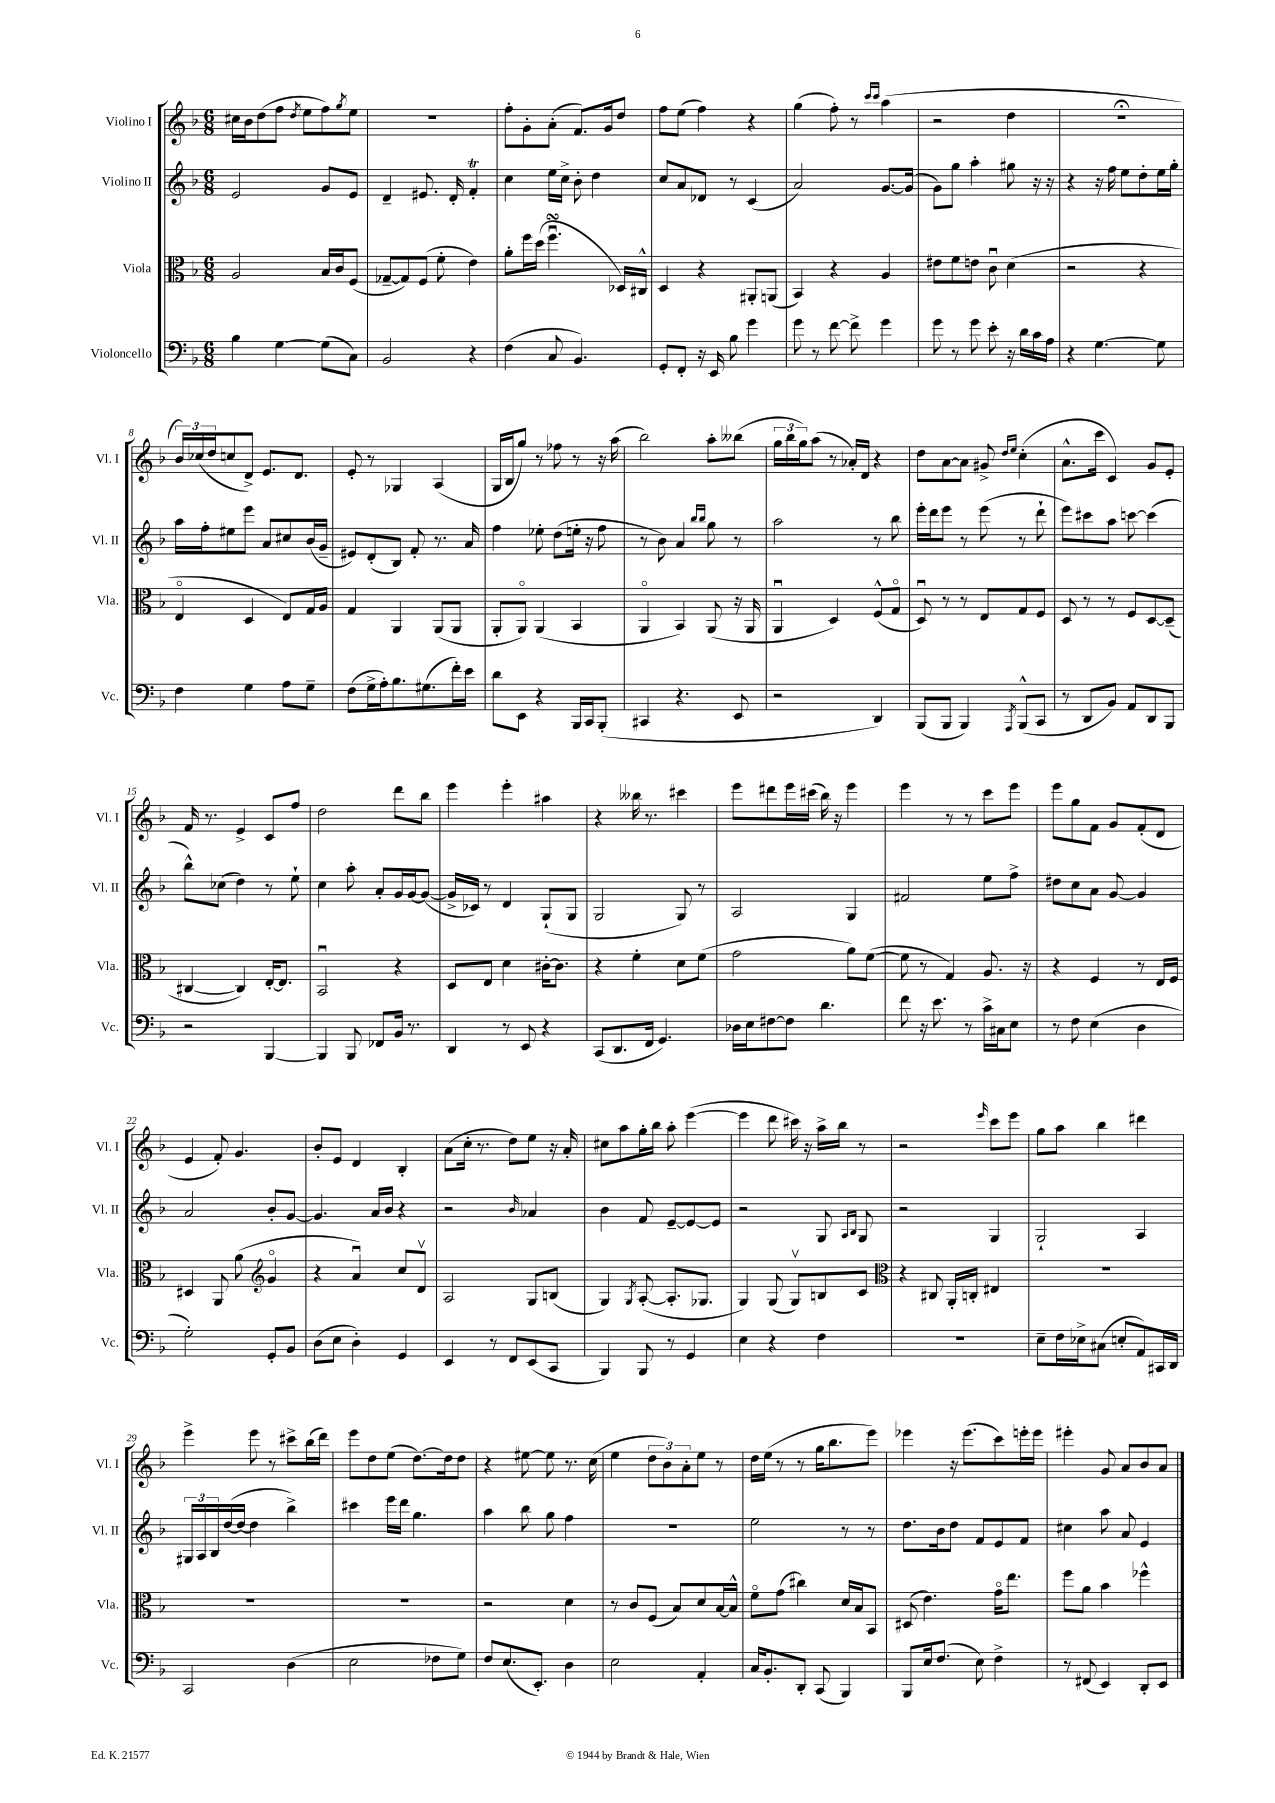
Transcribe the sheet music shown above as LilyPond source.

<<
\new StaffGroup <<
\new Staff = "s0" \with { instrumentName = "Violino I" shortInstrumentName = "Vl. I" } {
    \clef treble \key f \major \numericTimeSignature \time 6/8
    cis''16 bes'16 d''8( f''8 \acciaccatura { d''8 } e''8 f''8) \acciaccatura { g''8 } e''8 |
    R2. |
    f''8-. g'8-. a'8-.( f'8.) g'16 d''8 |
    f''8 e''8( f''4) r4 |
    g''4( f''8-.) r8 \grace { c'''16 c'''16 } a''4( |
    r2 d''4 |
    r2.\fermata |
    \tuplet 3/2 { bes'16) ces''16( d''16 } c''8 d'8->) e'8. d'8. |
    e'8-. r8 ges4 a4( |
    g16 bes16 g''8) r8 fes''8 r8 r16 a''16( |
    bes''2) a''8-. beses''8( |
    \tuplet 3/2 { g''16 bes''16 g''16) } a''8( r8 aes'16-.) d'16 r4 |
    d''8 a'8~ a'8 gis'8-> \grace { d''16 e''16 } c''4-.( |
    a'8.-^ c'''16 c'4) g'8 e'8-. |
    f'16 r8. e'4-> c'8 f''8 |
    d''2 d'''8 bes''8 |
    e'''4 e'''4-. ais''4 |
    r4 beses''16 r8. cis'''4 |
    e'''8 dis'''8 e'''16 cis'''16( bes''16) r16 e'''4 |
    e'''4 r8 r8 c'''8 e'''8 |
    e'''8 g''8 f'8 g'8 f'8-.( d'8 |
    e'4 f'8-.) g'4. |
    bes'8-. e'8 d'4 bes4-. |
    a'8( c''16-. r8. d''8) e''8 r16 a'16-. |
    cis''8 a''8 g''16-. bes''16 a''8-. e'''4~( |
    e'''4 d'''8 cis'''16) r16 a''16-> bes''16 r8 |
    r2 \grace { e'''16 } c'''8 e'''8 |
    g''8 a''8 bes''4 dis'''4 |
    e'''4-> e'''8 r8 cis'''8-> bes''16( d'''16) |
    e'''8 d''8 e''8( d''8.~) d''16 d''8 |
    r4 eis''8~ eis''8 r8. c''16( |
    e''4 \tuplet 3/2 { d''8 bes'8) a'8-. } e''8 r8 |
    d''16 e''16( r8 r8 g''16 bes''8. e'''8) |
    ees'''4 r16 ees'''8.( c'''8) e'''16-. e'''16 |
    eis'''4-. g'8 a'8 bes'8 a'8 \bar "|." |
}
\new Staff = "s1" \with { instrumentName = "Violino II" shortInstrumentName = "Vl. II" } {
    \clef treble \key f \major \numericTimeSignature \time 6/8
    e'2 g'8 e'8 |
    d'4-- eis'8. d'16-. f'4-.\trill |
    c''4 e''16 c''16-> bes'8-. d''4 |
    c''8 a'8 des'8 r8 c'4( |
    a'2) g'8.~ g'16( |
    g'8) g''8 a''4-. gis''8 r16 r16 |
    r4 r16 f''16 e''8 d''8-. e''16 g''16-. |
    a''16 f''16-. eis''8 e'''8 a'8 cis''8 bes'16( g'16-- |
    eis'8) d'8-.( bes8) f'8-. r8. a'16 |
    f''4 ees''8-. d''8( e''16-. r16 f''8 |
    r8 bes'8) a'4 \grace { bes''16 bes''16 } g''8 r8 |
    a''2 r8 bes''8 |
    e'''16-. d'''16 e'''8 r8 e'''8( r8 d'''8-! |
    e'''8) cis'''8 a''8 c'''8~ c'''4( |
    bes''8-^) ces''8( d''4) r8 e''8-! |
    c''4 a''8-. a'8-. g'16 g'16~ g'8~( |
    g'16-> ces'16) r8 d'4 g8-!( g8 |
    g2 g8) r8 |
    a2 g4 |
    fis'2 e''8 f''8-> |
    dis''8 c''8 a'8 g'8~ g'4 |
    a'2 bes'8-. g'8~ |
    g'4. a'16 bes'16 r4 |
    r2 \grace { bes'16 } aes'4 |
    bes'4 f'8 e'8~-- e'8~ e'8 |
    r2 g8 \grace { a16 bes16 } g8 |
    r2 g4 |
    g2-! a4 |
    \tuplet 3/2 { gis16 a16 bes16 } d''16~( d''16~ d''4 bes''4->) |
    cis'''4 e'''16 d'''16 g''4. |
    a''4 bes''8 g''8 f''4 |
    R2. |
    e''2 r8 r8 |
    d''8. bes'16 d''8 f'8 e'8 f'8 |
    cis''4 a''8 a'8 e'4 \bar "|." |
}
\new Staff = "s2" \with { instrumentName = "Viola" shortInstrumentName = "Vla." } {
    \clef alto \key f \major \numericTimeSignature \time 6/8
    a2 bes16 c'16 f8( |
    ges8~-- ges8) f8( f'8-. e'4) |
    a'8-. f''16 d''16( f''4.\downbow\turn des16) cis16-^ |
    d4 r4 ais,8-. a,8( |
    bes,4) r4 a4 |
    eis'8 f'8 e'8 c'8\downbow d'4( |
    r2 r4 |
    e4\flageolet d4 e8) g16 a16 |
    g4 a,4 a,8( a,8 |
    a,8-. a,8\flageolet) a,4( bes,4 |
    a,4\flageolet bes,4) a,8( r16 a,16 |
    a,4\downbow d4) f8-^( g8\flageolet |
    d8\downbow) r8 r8 e8 g8 f8 |
    d8 r8 r8 f8 d8~ d8--( |
    cis4~ cis4) e16~-. e8. |
    bes,2\downbow r4 |
    d8 e8 d'4 cis'16~-. cis'8. |
    r4 f'4-. d'8 f'8( |
    g'2 a'8) f'8~( |
    f'8 r8 g4) a8. r16 |
    r4 f4 r8 e16 f16 |
    dis4 a,8 a'8( \clef treble g'4\flageolet |
    r4 a'4\downbow) c''8 d'8\upbow |
    a2 g8 b8( |
    g4) \acciaccatura { g8 } a8~-.( a8.-. ges8. |
    g4) g8( g8\upbow) b8 c'8 |
    \clef alto r4 cis8 a,16-. c16-. eis4 |
    R2. |
    R2. |
    R2. |
    r2 d'4 |
    r8 c'8 f8( bes8) d'8 bes16~ bes16-^ |
    f'8\flageolet g'8( cis''4) d'16 bes16 bes,8 |
    dis8( e'4.) g'16\flageolet e''8. |
    f''8 a'8 bes'4 fes''4-^ \bar "|." |
}
\new Staff = "s3" \with { instrumentName = "Violoncello" shortInstrumentName = "Vc." } {
    \clef bass \key f \major \numericTimeSignature \time 6/8
    bes4 g4~ g8( c8) |
    bes,2 r4 |
    f4( c8 bes,4.) |
    g,8-. f,8-. r16 e,16 bes8 g'4 |
    g'8 r8 f'8~ f'8-> g'4 |
    g'8 r8 g'8 e'8-. r16 d'16 c'16 a16 |
    r4 g4.~ g8 |
    f4 g4 a8 g8-- |
    f8( g16-> a16-.) bes8. gis8.( f'16-.) e'16 |
    d'8 e,8 r4 bes,,16 c,16 bes,,8-.( |
    cis,4 r4. e,8 |
    r2 d,4) |
    bes,,8( bes,,8 bes,,4) \acciaccatura { a,,8 } bes,,8-^( c,8 |
    r8 d,8 bes,8) a,8 d,8 bes,,8 |
    r2 bes,,4~ |
    bes,,4 bes,,8 fes,8 bes,16 r8. |
    d,4 r8 e,8 r4 |
    c,8( d,8. f,16 g,4.) |
    des16 e16 fis8~ fis8 d'4. |
    f'8 r16 e'8. r8 c'16-> cis16 e8 |
    r8 f8 e4( d4 |
    g2-.) g,8-. bes,8 |
    d8( e8 d4-.) g,4 |
    e,4 r8 f,8 e,8( c,8 |
    bes,,4) bes,,8 r8 g,4 |
    e4 r4 f4 |
    R2. |
    e8-- f16 ees16-> cis8( e8-. a,8) cis,16 d,16 |
    c,2 d4( |
    e2 fes8 g8) |
    f8 e8.( e,8.-.) d4 |
    e2 a,4-. |
    c16 bes,8.-. d,8-. c,8( bes,,4) |
    bes,,8 e16 f8.( e8) f4-> |
    r8 fis,8( e,4) d,8-. e,8 \bar "|." |
}
>>
>>
